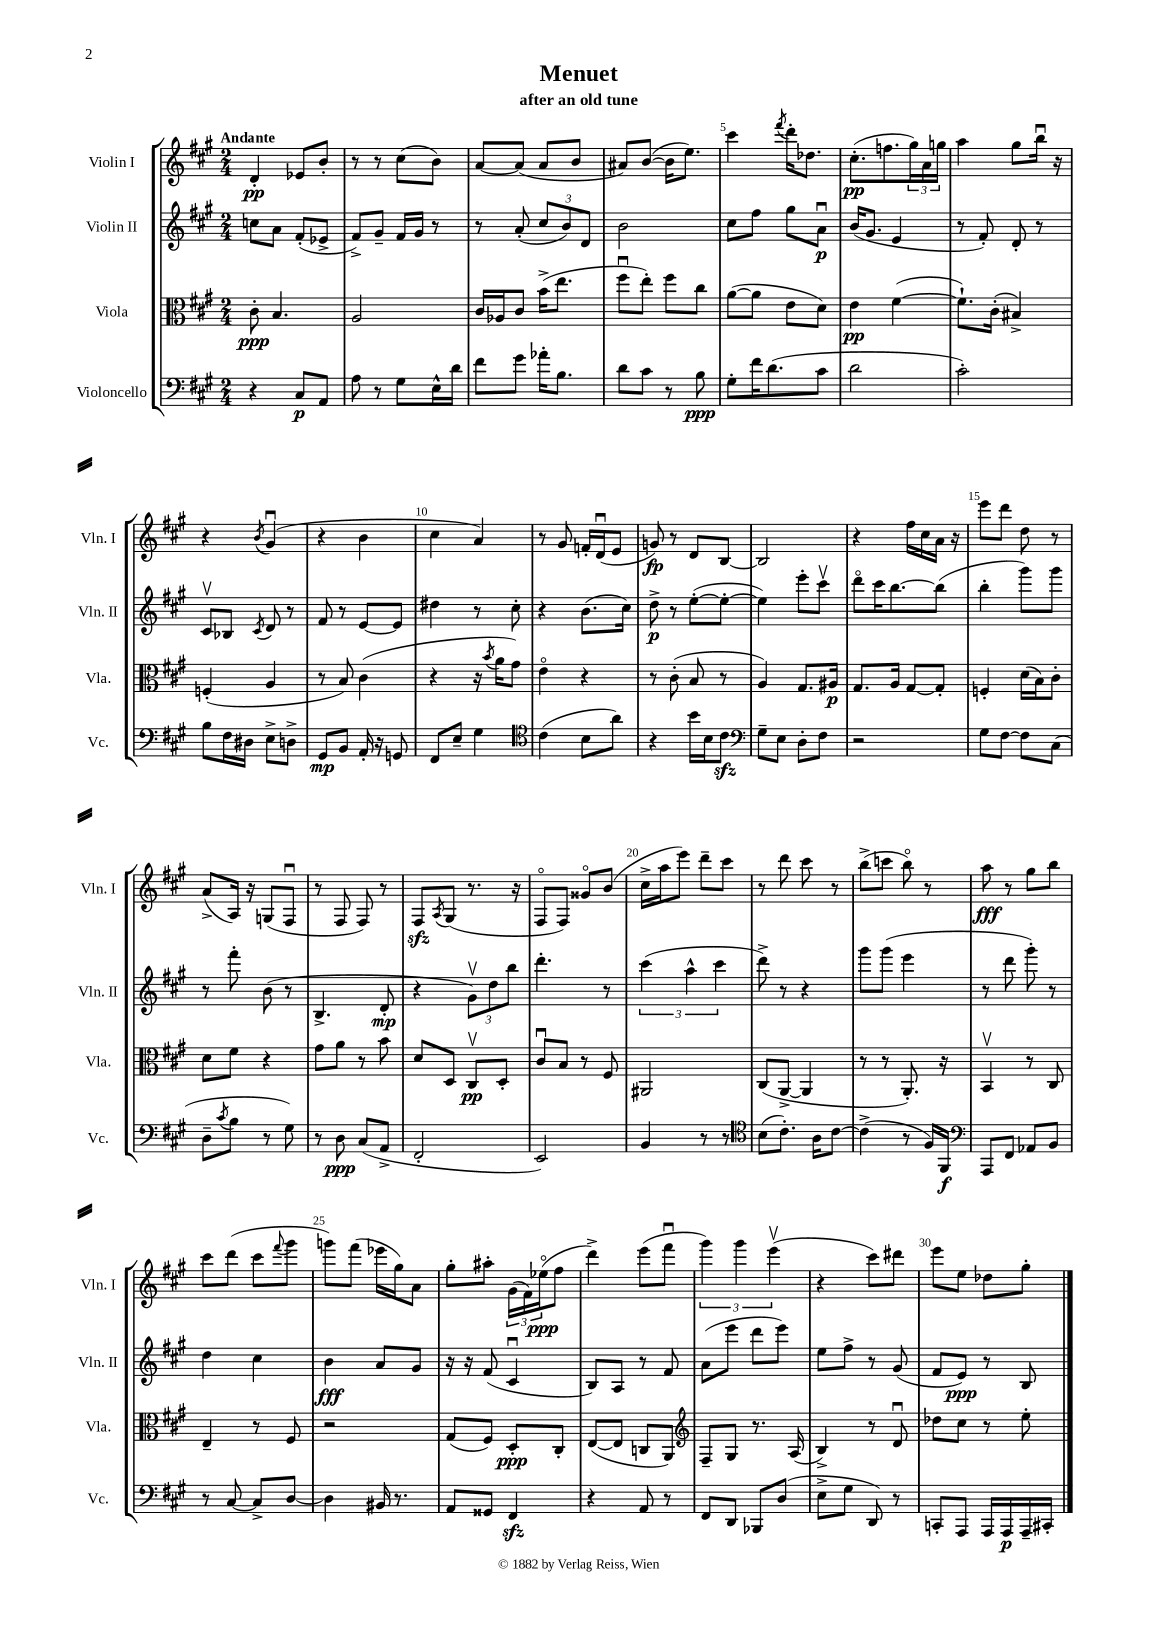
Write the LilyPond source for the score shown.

\header { title = "Menuet" subtitle = "after an old tune" }
<<
\new StaffGroup <<
\new Staff = "s0" \with { instrumentName = "Violin I" shortInstrumentName = "Vln. I" } {
    \clef treble \key a \major \numericTimeSignature \time 2/4 \tempo "Andante"
    d'4-.\pp ees'8 b'8-. |
    r8 r8 cis''8( b'8) |
    a'8~ a'8( a'8 b'8 |
    ais'8) b'8~( b'16 e''8.) |
    cis'''4 \acciaccatura { fis'''8 } d'''16-. des''8. |
    cis''8.-.\pp( f''8. \tuplet 3/2 { gis''16) a'16 g''16 } |
    a''4 gis''8 b''16\downbow r16 |
    r4 \acciaccatura { b'8 } gis'4\downbow( |
    r4 b'4 |
    cis''4 a'4) |
    r8 gis'8 f'16-. d'16\downbow( e'8 |
    g'8\fp) r8 d'8 b8~ |
    b2 |
    r4 fis''16 cis''16 a'16 r16 |
    e'''8 d'''8 d''8 r8 |
    a'8->( a16) r16 g8( fis8\downbow |
    r8 fis8 fis8) r8 |
    fis8\sfz \acciaccatura { a8 } gis8( r8. r16 |
    fis8\flageolet fis8) gisis'8\flageolet b'8( |
    cis''16-> a''16 e'''8) d'''8-- cis'''8 |
    r8 d'''8 cis'''8 r8 |
    b''8->( c'''8 b''8\flageolet) r8 |
    a''8\fff r8 gis''8 b''8 |
    cis'''8 d'''8( cis'''8 \appoggiatura { fis'''8 } gis'''8 |
    g'''8) fis'''8( ees'''16 gis''16) a'8 |
    gis''8-. ais''8-. \tuplet 3/2 { gis'16( fis'16) ees''16\flageolet\ppp( } fis''8 |
    d'''4->) e'''8( fis'''8\downbow |
    \tuplet 3/2 { gis'''4) gis'''4 e'''4\upbow( } |
    r4 cis'''8) dis'''8 |
    e'''8 e''8 des''8 gis''8-. \bar "|." |
}
\new Staff = "s1" \with { instrumentName = "Violin II" shortInstrumentName = "Vln. II" } {
    \clef treble \key a \major \numericTimeSignature \time 2/4
    c''8 a'8 fis'8-.( ees'8-> |
    fis'8->) gis'8-- fis'16 gis'16 r8 |
    r8 a'8-.( \tuplet 3/2 { cis''8 b'8) d'8 } |
    b'2 |
    cis''8 fis''8 gis''8 a'8\downbow\p |
    b'16( gis'8. e'4 |
    r8 fis'8-.) d'8-. r8 |
    cis'8\upbow bes8 \acciaccatura { cis'8 } d'8 r8 |
    fis'8 r8 e'8~ e'8 |
    dis''4 r8 cis''8-. |
    r4 b'8.( cis''16) |
    d''8->\p r8 e''8~-.( e''8~-. |
    e''4) e'''8-. cis'''8\upbow |
    d'''8\flageolet cis'''16 b''8.~ b''8( |
    b''4-. gis'''8) gis'''8 |
    r8 fis'''8-. b'8( r8 |
    b4.-> d'8-.\mp |
    r4 \tuplet 3/2 { gis'8\upbow) d''8 b''8 } |
    d'''4.-. r8 |
    \tuplet 3/2 { cis'''4( a''4-^ cis'''4 } |
    d'''8->) r8 r4 |
    gis'''8 gis'''8( e'''4 |
    r8 d'''8 gis'''8-.) r8 |
    d''4 cis''4 |
    b'4\fff a'8 gis'8 |
    r16 r16 fis'8( cis'4\downbow |
    b8) a8 r8 fis'8 |
    a'8( e'''8 d'''8 e'''8) |
    e''8 fis''8-> r8 gis'8( |
    fis'8 e'8\ppp) r8 b8 \bar "|." |
}
\new Staff = "s2" \with { instrumentName = "Viola" shortInstrumentName = "Vla." } {
    \clef alto \key a \major \numericTimeSignature \time 2/4
    cis'8-.\ppp b4. |
    a2 |
    cis'16 aes16 cis'8 b'16->( e''8. |
    fis''8\downbow e''8-.) fis''8 cis''8 |
    a'8~( a'8 e'8 d'8) |
    e'4\pp fis'4~( |
    fis'8.-!) cis'16-.( bis4->) |
    f4-.( a4 |
    r8 b8) cis'4( |
    r4 r16 \acciaccatura { b'8 } a'16 gis'8) |
    e'4\flageolet r4 |
    r8 cis'8-.( b8 r8 |
    a4) gis8. ais16\p |
    gis8. a16 gis8~ gis8-. |
    f4-. d'16( b16) cis'8-. |
    d'8 fis'8 r4 |
    gis'8 a'8 r8 b'8 |
    d'8 d8 cis8\upbow\pp d8-. |
    cis'8\downbow b8 r8 fis8 |
    ais,2 |
    cis8( a,8~-> a,4 |
    r8 r8 a,8.-.) r16 |
    b,4\upbow r8 cis8 |
    e4-- r8 fis8 |
    r2 |
    gis8( fis8) d8-.\ppp cis8-. |
    e8~( e8 c8 a,8) |
    \clef treble fis8-- gis8 r8. a16( |
    b4->) r8 d'8\downbow |
    des''8 cis''8 r8 e''8-. \bar "|." |
}
\new Staff = "s3" \with { instrumentName = "Violoncello" shortInstrumentName = "Vc." } {
    \clef bass \key a \major \numericTimeSignature \time 2/4
    r4 cis8\p a,8 |
    a8 r8 gis8 e16-^ d'16 |
    fis'8 gis'8 aes'16-. b8. |
    d'8 cis'8 r8 b8\ppp |
    gis8-. fis'16 d'8.( cis'8 |
    d'2 |
    cis'2-.) |
    b8 fis16 dis16 e8-> d8-> |
    gis,8\mp b,8 a,16-. r16 g,8 |
    fis,8 e8-- gis4 |
    \clef tenor cis'4( b8 a'8) |
    r4 b'16 b16 cis'8\sfz |
    \clef bass gis8-- e8 d8-. fis8 |
    r2 |
    gis8 fis8~ fis8 cis8( |
    d8-- \acciaccatura { cis'8 } b8 r8 gis8) |
    r8 d8\ppp cis8( a,8-> |
    fis,2-. |
    e,2) |
    b,4 r8 r8 |
    \clef tenor b8( cis'8.-.) a16 cis'8~ |
    cis'4->( r8 fis16) fis,16\f |
    \clef bass a,,8 fis,8 aes,8 b,8 |
    r8 cis8~ cis8-> d8~ |
    d4 bis,16 r8. |
    a,8 gisis,8 fis,4\sfz |
    r4 a,8 r8 |
    fis,8 d,8 bes,,8 d8( |
    e8-> gis8 d,8) r8 |
    c,8-. a,,8 a,,16 a,,16\p a,,16-- cis,16-. \bar "|." |
}
>>
>>
\layout { \context { \Score \override BarNumber.break-visibility = ##(#f #t #t) barNumberVisibility = #(every-nth-bar-number-visible 5) } }
